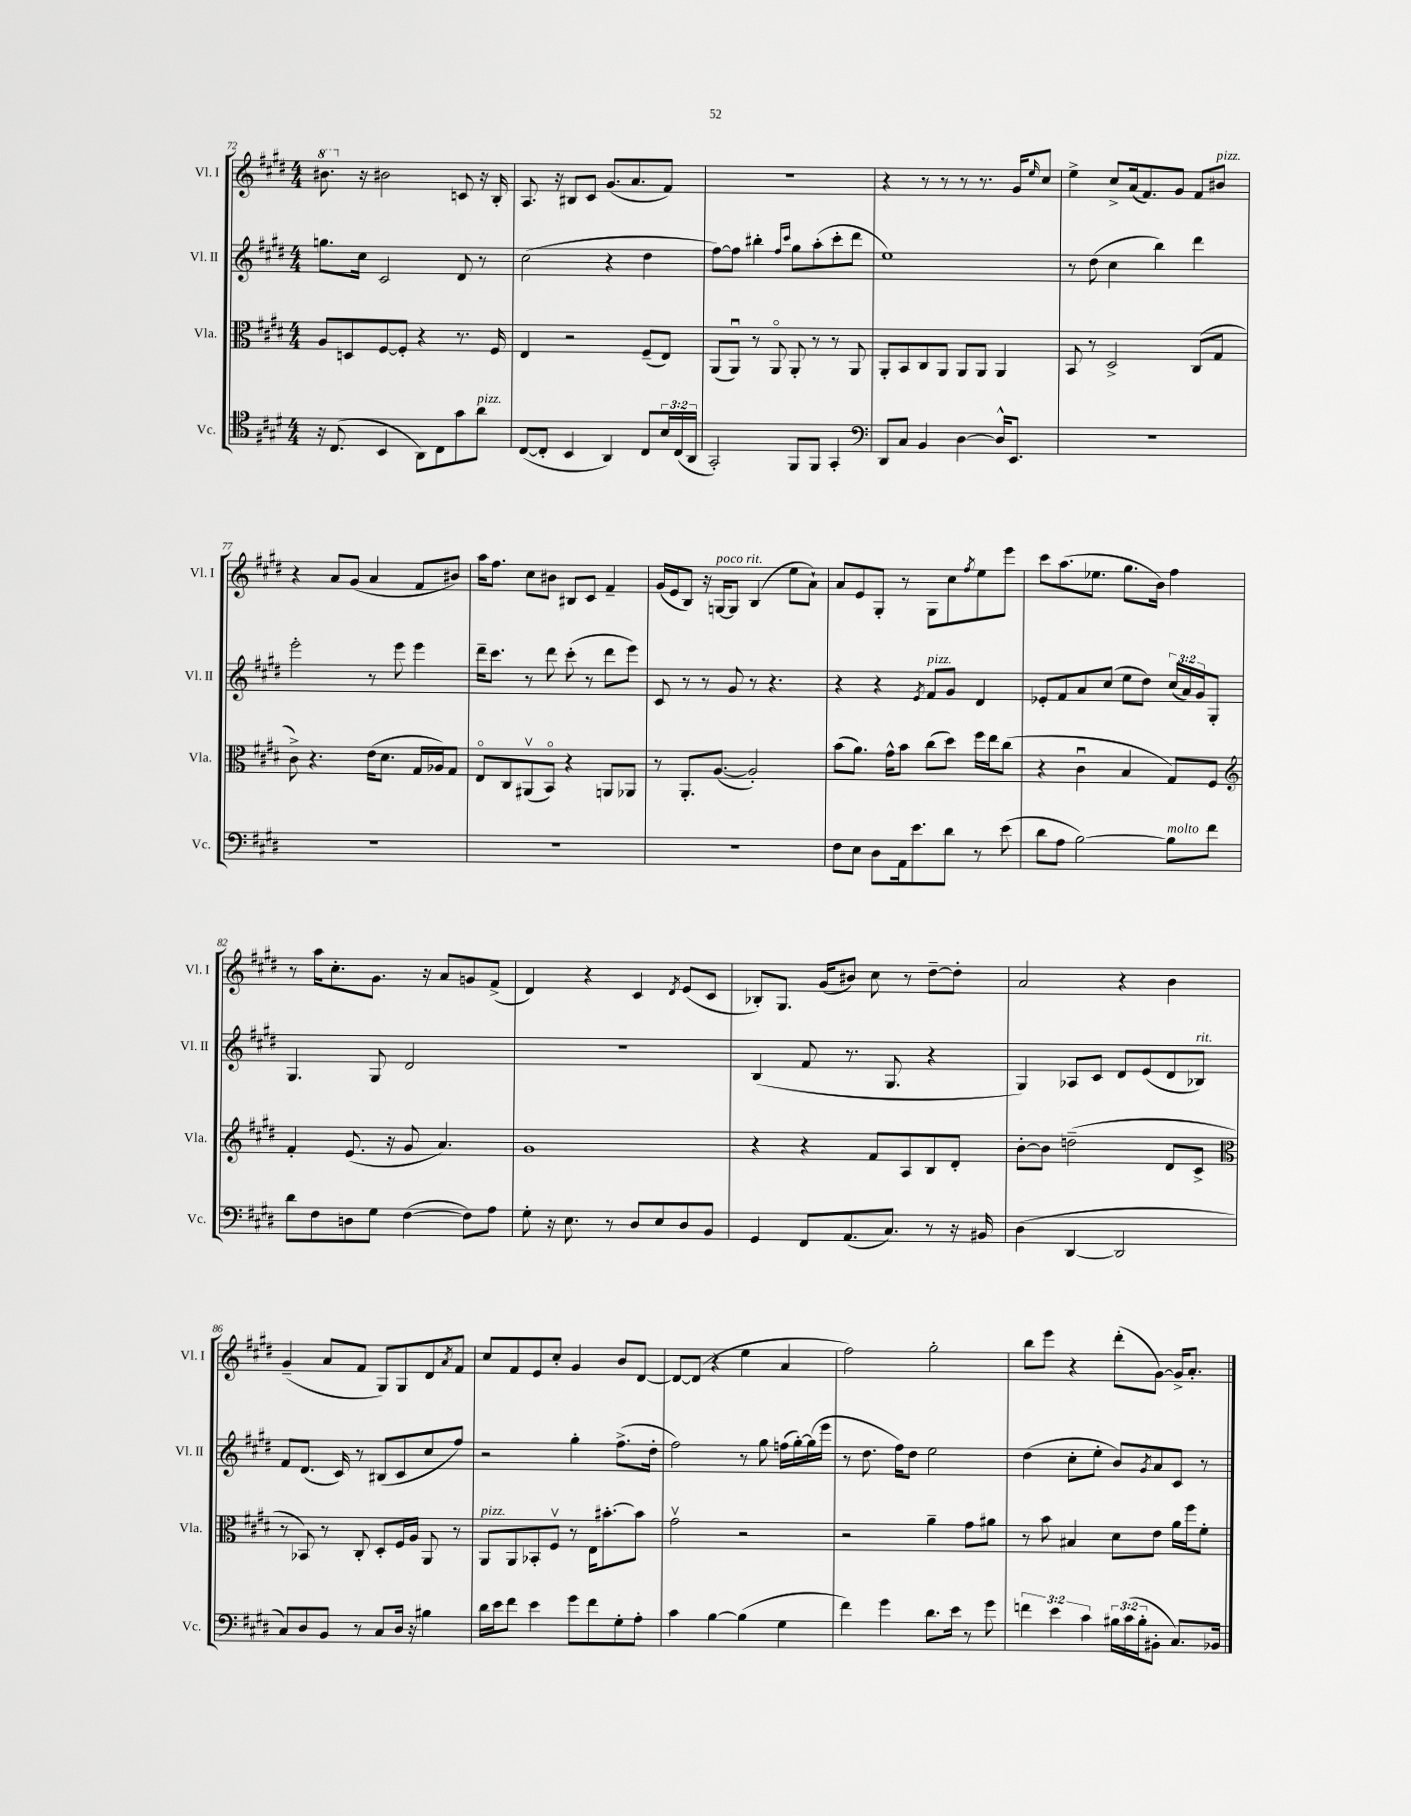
<<
\new StaffGroup <<
\new Staff = "s0" \with { instrumentName = "Vl. I" shortInstrumentName = "Vl. I" } {
    \clef treble \key e \major \numericTimeSignature \time 4/4
    \ottava #1 bis''8. \ottava #0 r16 bis'2 c'8 r16 b16-. |
    a8. r16 bis8 cis'8 gis'8.( a'8. fis'8) |
    r1 |
    r4 r8 r8 r8 r8. gis'16 \grace { e''16 } cis''8 |
    e''4-> cis''8-> a'16( fis'8.) gis'8 fis'8 bis'8^\markup { \italic "pizz." } |
    r4 a'8 gis'8( a'4 fis'8 bis'8) |
    a''16 fis''8. cis''8 bis'8 bis8 cis'8 fis'4-- |
    gis'16( e'16 b8) r16 g16~^\markup { \italic "poco rit." } g8 b4( e''8 a'8-!) |
    a'8 e'8 gis8-. r8 gis8 cis''8 \acciaccatura { fis''8 } e''8 e'''8 |
    cis'''8 a''8.( ees''8. gis''8. b'16) fis''4 |
    r8 a''16 cis''8.-. gis'8. r16 a'8 g'8 fis'8->( |
    dis'4) r4 cis'4 \acciaccatura { dis'8 } e'8( cis'8 |
    bes8-.) gis8. gis'16( bis'8) cis''8 r8 dis''8~-- dis''8-. |
    a'2 r4 b'4 |
    gis'4--( a'8 fis'8 gis8) gis8 dis'8 \acciaccatura { a'8 } fis'8 |
    cis''8 fis'8 e'8 cis''8-. gis'4 b'8 dis'8~ |
    dis'8~ dis'8( r4 e''4 a'4 |
    fis''2) gis''2-. |
    b''8 e'''8 r4 dis'''8-.( gis'8~) gis'16-> a'8.-. \bar "|." |
}
\new Staff = "s1" \with { instrumentName = "Vl. II" shortInstrumentName = "Vl. II" } {
    \clef treble \key e \major \numericTimeSignature \time 4/4 \override Staff.TupletNumber.text = #tuplet-number::calc-fraction-text
    g''8. cis''16 cis'2 dis'8 r8 |
    cis''2( r4 dis''4 |
    fis''8~) fis''8 bis''4-. \grace { fis''16 cis'''16 } gis''8 a''8-.( cis'''8-. dis'''8 |
    e''1) |
    r8 dis''8( cis''4 b''4) dis'''4 |
    e'''2-. r8 e'''8 e'''4 |
    dis'''16-- cis'''8. r8 dis'''8 cis'''8-.( r8 dis'''8 e'''8) |
    cis'8 r8 r8 gis'8 r8 r4. |
    r4 r4 \acciaccatura { e'8 } fis'8^\markup { \italic "pizz." } gis'8 dis'4 |
    ees'8-. fis'8 a'8 cis''8( e''8 dis''8) \tuplet 3/2 { cis''16( a'16) gis'16 } gis8-. |
    gis4. gis8 dis'2 |
    R1 |
    b4( fis'8 r8. gis8. r4 |
    gis4) aes8 cis'8 dis'8 e'8( dis'8 bes8^\markup { \italic "rit." }) |
    fis'8 dis'8.( cis'16) r8 bis8( cis'8 cis''8 fis''8) |
    r2 gis''4-. fis''8.->( dis''16-. |
    fis''2) r8 gis''8 f''16( gis''16~-.) gis''16( e'''16 |
    r8 dis''8. fis''16) dis''8 e''2 |
    dis''4( cis''8-. e''8-. b'8) \acciaccatura { gis'8 } a'8 cis'8 r8 \bar "|." |
}
\new Staff = "s2" \with { instrumentName = "Vla." shortInstrumentName = "Vla." } {
    \clef alto \key e \major \numericTimeSignature \time 4/4
    a8 d8 fis8~ fis8-. r4 r8. fis16 |
    e4 r2 fis8--( e8) |
    a,8( a,8\downbow) r8 a,8\flageolet a,8-. r8 r8 a,8 |
    a,8-. b,8 cis8 a,8 a,8 a,8 a,4 |
    b,8 r8 dis2-> cis8( gis8 |
    cis'8->) r4. e'16( dis'8. gis16 aes16) gis8 |
    e8\flageolet cis8 ais,8\upbow( b,8\flageolet) r4 a,8 aes,8 |
    r8 a,8.-. a8.~( a2-.) |
    b'8( a'8.) gis'16-^ b'8 cis''8( dis''8) fis''16 e''16 cis''8( |
    r4 cis'4\downbow b4 gis8) fis8 |
    \clef treble fis'4-. e'8.( r16 gis'8 a'4.) |
    gis'1 |
    r4 r4 fis'8 a8 b8 dis'8-. |
    b'8~-. b'8 d''2--( dis'8 cis'8-> |
    \clef alto r8 bes,8) r8 cis8-. dis8-. fis16 a16 a,8 r8 |
    a,8^\markup { \italic "pizz." } a,8 bes,8-. fis8\upbow r8 e16 bis'8.~-. bis'8 |
    gis'2\upbow r2 |
    r2 a'4-- gis'8 ais'8 |
    r8 b'8 bis4 dis'8 e'8 a'16 fis''16 fis'8-. \bar "|." |
}
\new Staff = "s3" \with { instrumentName = "Vc." shortInstrumentName = "Vc." } {
    \clef tenor \key e \major \numericTimeSignature \time 4/4 \override Staff.TupletNumber.text = #tuplet-number::calc-fraction-text
    r16 cis8.( b,4 a,8) cis8 gis'8 a'8^\markup { \italic "pizz." } |
    cis8~( cis8-. b,4 a,4) cis8 \tuplet 3/2 { b16 cis16( a,16 } |
    gis,2-.) fis,8 fis,8 gis,4-. |
    \clef bass dis,8 cis8 b,4 dis4~ dis16-^ e,8. |
    R1 |
    R1 |
    R1 |
    R1 |
    fis8 e8 dis8 a,16 e'8. dis'8 r8 e'8( |
    dis'8 a8 b2~) b8^\markup { \italic "molto" } fis'8 |
    dis'8 fis8 d8 gis8 fis4~( fis8) a8 |
    gis8-. r16 e8. r8 dis8 e8 dis8 b,8 |
    gis,4 fis,8 a,8.( cis8.) r8 r16 bis,16 |
    dis4( dis,4~ dis,2 |
    cis8) dis8 b,8 r8 cis8 dis16 r16 bis4 |
    dis'16 e'16 fis'8 e'4 gis'8 fis'8 gis8-. a8-. |
    cis'4 b4~ b4( gis4 |
    fis'4) gis'4 dis'8. e'16 r8 gis'8 |
    \tuplet 3/2 { f'4 e'4 cis'4 } \tuplet 3/2 { bis16 cis'16( bis16-. } bis,8-. cis8.) bes,16 \bar "|." |
}
>>
>>
\layout { \context { \Score currentBarNumber = #72 } }
